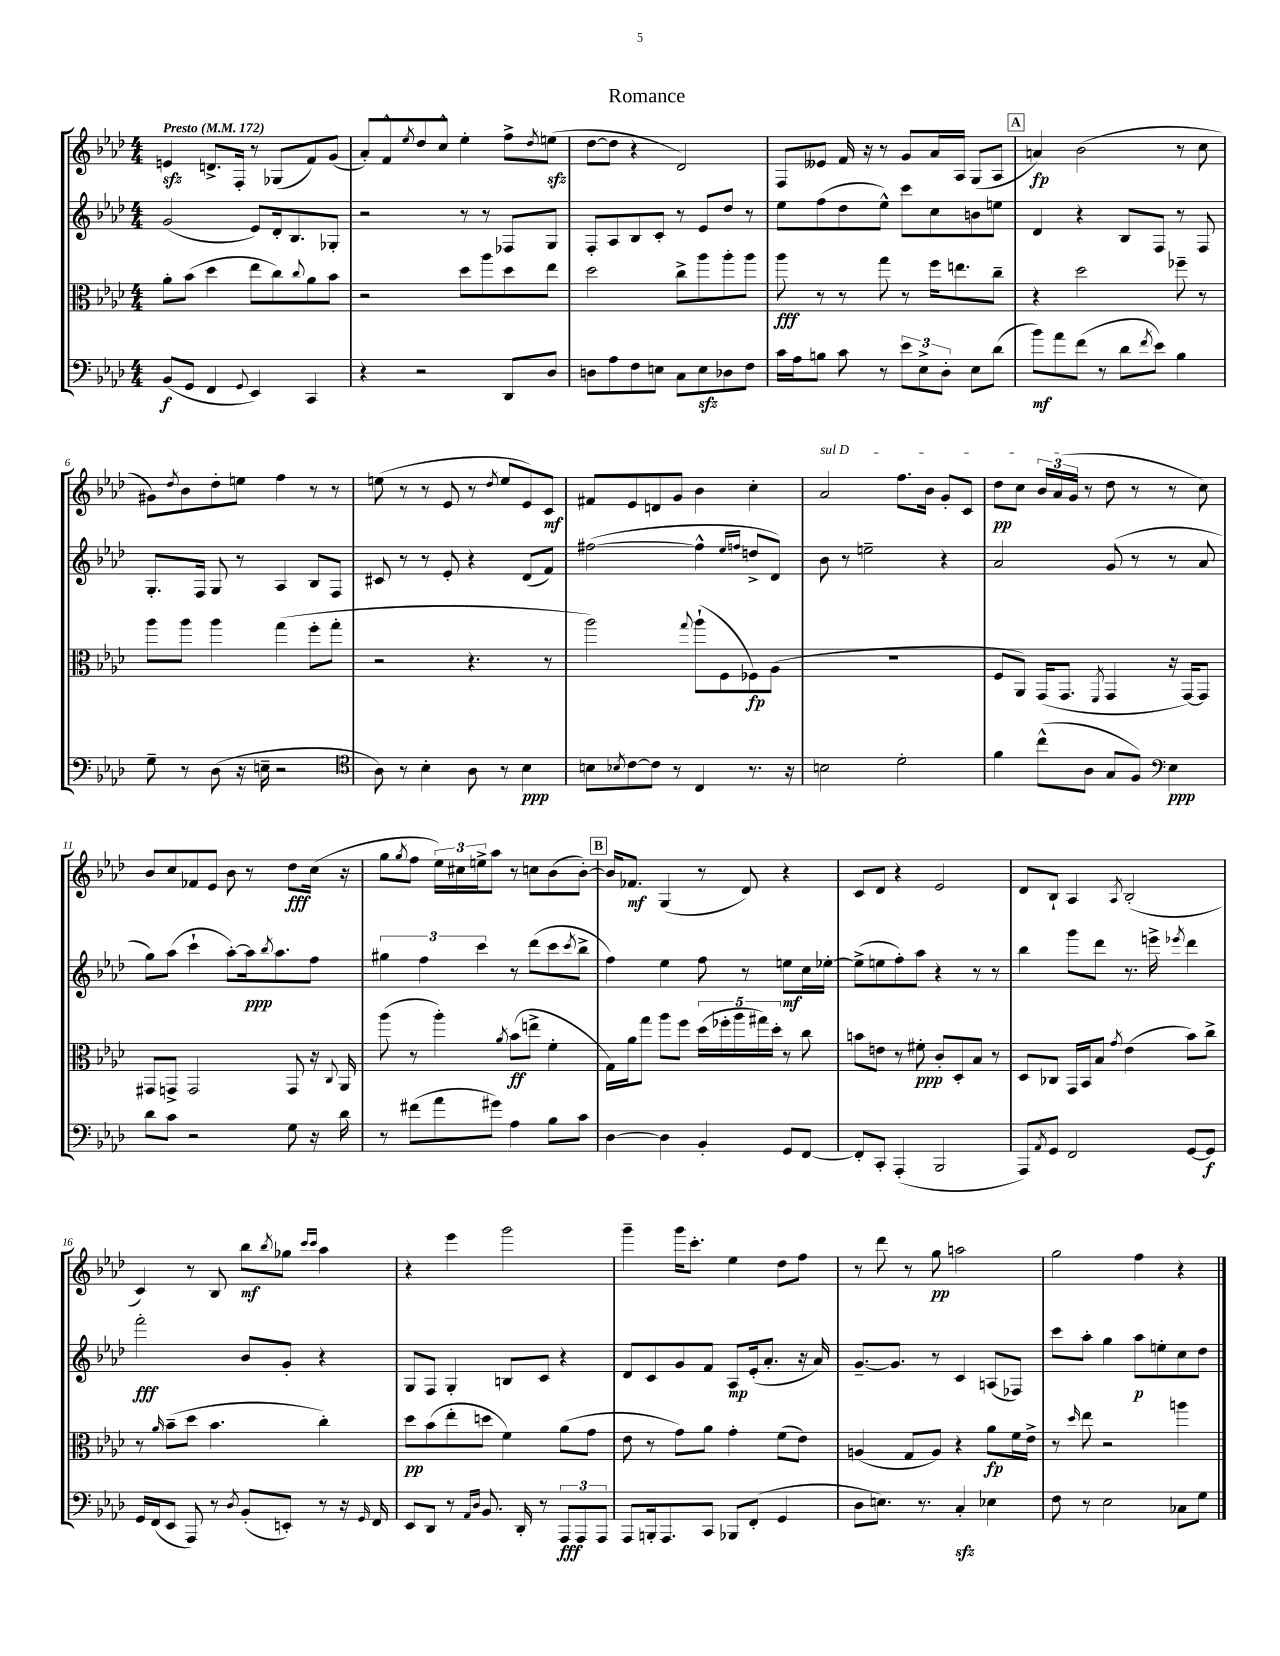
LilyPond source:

\header { title = "Romance" }
<<
\new StaffGroup <<
\new Staff = "s0" {
    \clef treble \key aes \major \numericTimeSignature \time 4/4 \tempo "Presto" 4 = 172
    e'4\sfz d'8.-> f16-. r8 ges8( f'8) g'8( |
    aes'8-.) f'8-^ \acciaccatura { ees''8 } des''8 c''8-^ ees''4-. f''8-> \acciaccatura { des''8 } e''8\sfz( |
    des''8~ des''8 r4 des'2) |
    f8 eeses'8 f'16 r16 r8 g'8 aes'16 aes16 g8( aes8 |
    \mark \markup { \box "A" } a'4\fp) bes'2( r8 c''8 |
    gis'8) \acciaccatura { des''8 } bes'8 des''8-. e''8 f''4 r8 r8 |
    e''8( r8 r8 ees'8 r8 \acciaccatura { des''8 } e''8 ees'8) c'8\mf |
    fis'8 ees'8 d'8 g'8 bes'4 c''4-. |
    \once \override TextSpanner.bound-details.left.text = \markup { \italic "sul D" } aes'2\startTextSpan f''8. bes'16 g'8-. c'8 |
    des''8\pp c''8 \tuplet 3/2 { bes'16 aes'16( g'16\stopTextSpan } r8 des''8 r8 r8 c''8) |
    bes'8 c''8 fes'8 ees'8 bes'8 r8 des''8\fff c''16( r16 |
    g''8 \acciaccatura { g''8 } f''8 \tuplet 3/2 { ees''16) cis''16 e''16-> } aes''8 r8 c''8 bes'8( bes'8~-.) |
    \mark \markup { \box "B" } bes'16 fes'8.\mf g4( r8 des'8) r4 |
    c'8 des'8 r4 ees'2 |
    des'8 bes8-! aes4 \acciaccatura { aes8 } bes2-.( |
    c'4) r8 bes8 bes''8\mf \acciaccatura { bes''8 } ges''8 \grace { c'''16 c'''16 } aes''4 |
    r4 ees'''4 g'''2 |
    g'''4-- g'''16 c'''8.-. ees''4 des''8 f''8 |
    r8 des'''8 r8 g''8\pp a''2 |
    g''2 f''4 r4 \bar "|." |
}
\new Staff = "s1" {
    \clef treble \key aes \major \numericTimeSignature \time 4/4
    g'2( ees'8) des'16-. bes8. ges8-. |
    r2 r8 r8 fes8 g8 |
    f8-. aes8 bes8 c'8-. r8 ees'8 des''8 r8 |
    ees''8 f''8( des''8 ees''8-^) c'''8 c''8 b'8 e''8 |
    \mark \markup { \box "A" } des'4 r4 bes8 f8 r8 f8 |
    g8.-. f16 g8 r8 aes4 bes8 f8 |
    cis'8 r8 r8 ees'8-. r4 des'8( f'8) |
    fis''2~( fis''4-^ \grace { ees''16 f''16 } d''8-> des'8) |
    bes'8 r8 e''2-- r4 |
    aes'2 g'8( r8 r8 aes'8 |
    g''8) aes''8( c'''4-! aes''8~-.) aes''16\ppp \acciaccatura { bes''8 } aes''8. f''8 |
    \tuplet 3/2 { gis''4 f''4 c'''4 } r8 des'''8( c'''8 \acciaccatura { c'''8 } bes''8-> |
    \mark \markup { \box "B" } f''4) ees''4 f''8 r8 e''8\mf c''16 ees''16~-. |
    ees''8->( e''8 f''8-.) aes''8 r4 r8 r8 |
    bes''4 g'''8 des'''8 r8. e'''16-> \acciaccatura { ees'''8 } des'''4 |
    f'''2-.\fff bes'8 g'8-. r4 |
    g8 f8 g4-. b8 c'8 r4 |
    des'8 c'8 g'8 f'8 aes8\mp ees'16-.( aes'8.-. r16 aes'16) |
    g'8.~-- g'8. r8 c'4 a8( fes8) |
    c'''8 aes''8-. g''4 aes''8\p e''8-. c''8 des''8 \bar "|." |
}
\new Staff = "s2" {
    \clef alto \key aes \major \numericTimeSignature \time 4/4
    aes'8-. bes'8( des''4 ees''8 c''8) \appoggiatura { c''8 } aes'8 bes'8 |
    r2 des''8 aes''8 des''8 ees''8 |
    des''2 c''8-> aes''8 aes''8-. aes''8 |
    aes''8\fff r8 r8 g''8 r8 f''16 e''8. c''8-- |
    \mark \markup { \box "A" } r4 des''2 fes''8-- r8 |
    aes''8 aes''8 aes''4 g''4( f''8-. g''8-. |
    r2 r4. r8 |
    aes''2) \appoggiatura { g''8 } aes''8-!( f8 fes8\fp) aes8( |
    R1 |
    f8 aes,8) g,16( g,8. \acciaccatura { f,8 } g,4 r16 g,16~) g,8 |
    gis,8 g,8-> g,2 g,8 r16 \appoggiatura { c8 } aes,16 |
    aes''8( r8 aes''4-.) \acciaccatura { aes'8 } bes'8\ff( e''8-> f'4-. |
    \mark \markup { \box "B" } g16) aes'16 g''8 aes''8 f''8 \tuplet 5/4 { des''16( fes''16-. aes''16 gis''16) des''16-. } r8 c''8 |
    b'8 e'8 r8 fis'8-.\ppp c'8-. des8-. bes8 r8 |
    des8 ces8 g,16 bes,16 bes8 \acciaccatura { g'8 } ees'4( bes'8) c''8-> |
    r8 \grace { aes'16 } bes'8--( des''8 bes'4. c''4-.) |
    des''8\pp bes'8( ees''8-. d''8 f'4) aes'8( g'8 |
    ees'8 r8 g'8) aes'8 g'4-. f'8( ees'8) |
    a4( g8 a8) r4 aes'8\fp f'16 ees'16-> |
    r8 \grace { des''16 } ees''8 r2 a''4 \bar "|." |
}
\new Staff = "s3" {
    \clef bass \key aes \major \numericTimeSignature \time 4/4
    bes,8\f( g,8 f,4 \appoggiatura { g,8 } ees,4) c,4 |
    r4 r2 des,8 des8 |
    d8 aes8 f8 e8 c8 e8\sfz des8 f8 |
    c'16 aes16 b8 c'8 r8 \tuplet 3/2 { ees'8 ees8-> des8-. } ees8 des'8( |
    \mark \markup { \box "A" } bes'8\mf) aes'8 f'8( r8 des'8 \acciaccatura { f'8 } ees'8) bes4 |
    g8-- r8 des8( r16 e16-- r2 |
    \clef tenor aes8) r8 bes4-. aes8 r8 bes4\ppp |
    b8 \acciaccatura { bes8 } c'8~ c'8 r8 c4 r8. r16 |
    b2 des'2-. |
    f'4 c''8-^( aes8 g8 f8) \clef bass ees4\ppp |
    des'8 c'8 r2 g8 r16 des'16 |
    r8 fis'8( aes'8 gis'8) aes4 bes8 c'8 |
    \mark \markup { \box "B" } des4~ des4 bes,4-. g,8 f,8~ |
    f,8-. c,8-. aes,,4-.( bes,,2 |
    aes,,8) \acciaccatura { aes,8 } g,8 f,2 g,8~ g,8\f |
    g,16 f,16( ees,8 aes,,8) r8 \acciaccatura { des8 } bes,8-.( e,8-.) r8 r16 \grace { g,16 } f,16 |
    ees,8 des,8 r8 \grace { aes,16 des16 } bes,8. des,16-. r8 \tuplet 3/2 { aes,,8\fff aes,,8 aes,,8 } |
    aes,,8 b,,16-. aes,,8. c,8 bes,,8 f,8-.( g,4 |
    des8 e8.) r8. c4-.\sfz ees4 |
    f8 r8 ees2 ces8 g8 \bar "|." |
}
>>
>>
